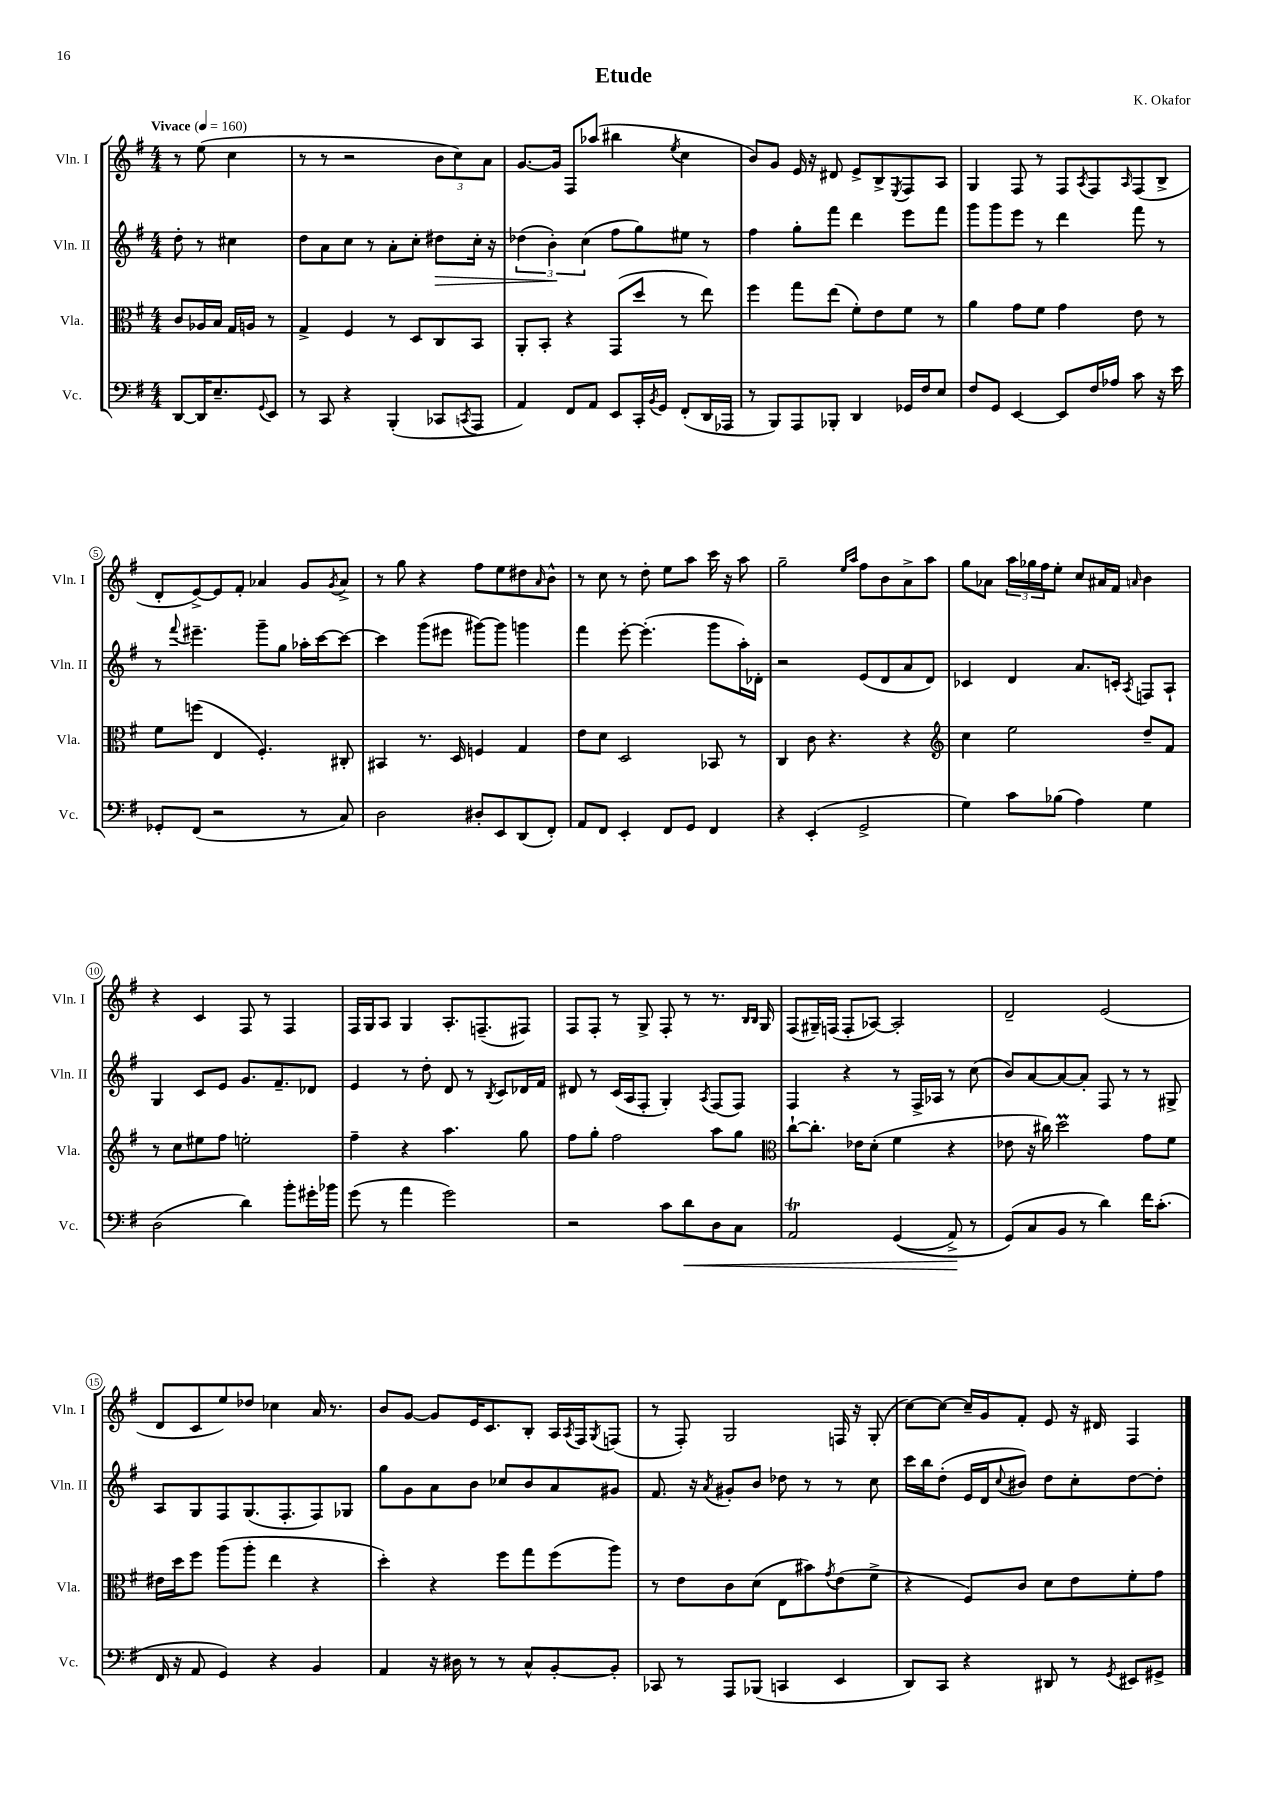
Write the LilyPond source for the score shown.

\header { title = "Etude" composer = "K. Okafor" }
<<
\new StaffGroup <<
\new Staff = "s0" \with { instrumentName = "Vln. I" shortInstrumentName = "Vln. I" } {
    \clef treble \key g \major \numericTimeSignature \time 4/4 \partial 2 \tempo "Vivace" 4 = 160
    r8 e''8( c''4 |
    r8 r8 r2 \tuplet 3/2 { b'8 c''8) a'8 } |
    g'8.~ g'16 fis8 aes''8( bis''4 \acciaccatura { e''8 } c''4 |
    b'8) g'8 e'16 r16 dis'8 e'8-> b8-> \acciaccatura { e8 } fis8 a8 |
    g4 fis8 r8 fis8 \acciaccatura { a8 } fis8 \grace { a16 } fis8( b8-> |
    d'8-. e'8~->) e'8 fis'8-. aes'4 g'8 \acciaccatura { g'8 } aes'8-> |
    r8 g''8 r4 fis''8 e''8 dis''8 \grace { a'16 } b'8-^ |
    r8 c''8 r8 d''8-. e''8 a''8 c'''16 r16 a''8 |
    g''2-- \grace { e''16 a''16 } fis''8 b'8 a'8-> a''8 |
    g''8 aes'8 \tuplet 3/2 { a''16 ges''16 fis''16 } e''8-. c''8 ais'16 fis'16 \grace { a'16 } b'4 |
    r4 c'4 fis8 r8 fis4 |
    fis16 g16 a8 g4 a8.-. f8.--( fis8) |
    fis8 fis8-. r8 g8-> fis8-. r8 r8. \grace { b16 b16 } g16 |
    fis8( gis16--) f16( f8-. aes8~) aes2-. |
    d'2-- e'2( |
    d'8 c'8 e''8) des''8 ces''4 a'16 r8. |
    b'8 g'8~ g'8 e'16 c'8. b8-. a16 \acciaccatura { a8 } fis16 \acciaccatura { g8 } f8( |
    r8 fis8-.) g2 f16 r16 g8-.( |
    c''8~) c''8~ c''16-- g'16 fis'8-. e'8 r16 dis'16 fis4 \bar "|." |
}
\new Staff = "s1" \with { instrumentName = "Vln. II" shortInstrumentName = "Vln. II" } {
    \clef treble \key g \major \numericTimeSignature \time 4/4 \partial 2
    d''8-. r8 cis''4 |
    d''8 a'8 c''8 r8 a'8-. c''8-. dis''8\> c''16-. r16 |
    \tuplet 3/2 { des''4( b'4-.\!) c''4( } fis''8 g''8) eis''8 r8 |
    fis''4 g''8-. fis'''8 d'''4 e'''8 fis'''8 |
    g'''8 g'''8 e'''8 r8 d'''4 fis'''8 r8 |
    r8 \appoggiatura { fis'''8 } eis'''4.-- g'''8-- g''8 aes''16-. c'''16~ c'''8~ |
    c'''4 g'''8( eis'''8 gis'''8~) gis'''8 g'''4 |
    fis'''4 e'''8~-. e'''4.-.( g'''8 a''16-.) des'16-. |
    r2 e'8( d'8 a'8 d'8) |
    ces'4 d'4 a'8. c'16-. \acciaccatura { a8 } f8 a8-! |
    g4 c'8 e'8 g'8. fis'8.-- des'8 |
    e'4 r8 d''8-. d'8 r8 \acciaccatura { b8 } c'8 des'16 fis'16 |
    dis'8 r8 c'16( a16 fis8-. g4-.) \acciaccatura { a8 } fis8( fis8) |
    fis4 r4 r8 fis16-> aes16 r8 c''8( |
    b'8) a'8~ a'8~ a'8-. fis8 r8 r8 gis8-> |
    a8 g8 fis8 g8.( fis8.-. fis8) ges8 |
    g''8 g'8 a'8 b'8 ces''8 b'8 a'8 gis'8 |
    fis'8. r16 \acciaccatura { a'8 } gis'8-. b'8 des''8 r8 r8 c''8 |
    c'''16 b''16 d''8-.( e'16 d'16 \appoggiatura { c''8 } bis'8) d''8 c''8-. d''8~ d''8-. \bar "|." |
}
\new Staff = "s2" \with { instrumentName = "Vla." shortInstrumentName = "Vla." } {
    \clef alto \key g \major \numericTimeSignature \time 4/4 \partial 2
    c'8 aes16 b16 g16 a16 r8 |
    g4-> fis4 r8 d8 c8 b,8 |
    a,8-. b,8-. r4 g,8( d''8 r8 e''8) |
    fis''4 g''8 e''8( fis'8-.) e'8 fis'8 r8 |
    a'4 g'8 fis'8 g'4 e'8 r8 |
    fis'8 f''8( e4 fis4.-.) cis8-. |
    bis,4 r8. d16 f4 g4 |
    e'8 d'8 d2 bes,8 r8 |
    c4 c'8 r4. r4 |
    \clef treble c''4 e''2 d''8-- fis'8 |
    r8 c''8 eis''8 fis''8 e''2-. |
    fis''4-- r4 a''4. g''8 |
    fis''8 g''8-. fis''2 a''8 g''8 |
    \clef alto c''8~-! c''8.-. ees'16 d'8-.( fis'4 r4 |
    ees'8 r16 cis''16) d''2\prall g'8 fis'8 |
    eis'16 d''16 fis''8 a''8( a''8-. e''4 r4 |
    d''4-.) r4 fis''8 g''8 fis''8( a''8) |
    r8 e'8 c'8 d'8( e8 bis'8) \acciaccatura { g'8 } e'8( fis'8-> |
    r4 fis8) c'8 d'8 e'8 fis'8-. g'8 \bar "|." |
}
\new Staff = "s3" \with { instrumentName = "Vc." shortInstrumentName = "Vc." } {
    \clef bass \key g \major \numericTimeSignature \time 4/4 \partial 2
    d,8~ d,16 e8.-- \appoggiatura { g,8 } e,8 |
    r8 c,8 r4 b,,4-.( ces,8 \acciaccatura { c,8 } a,,8 |
    a,4) fis,8 a,8 e,8 c,16-. \acciaccatura { b,8 } g,16 fis,8-.( d,16 aes,,16 |
    r8 b,,8) a,,8 bes,,8-. d,4 ges,16 fis16 e8 |
    fis8 g,8 e,4~ e,8 fis16 aes16 c'8 r16 e'16 |
    ges,8-. fis,8( r2 r8 c8) |
    d2 dis8-. e,8 d,8( fis,8-.) |
    a,8 fis,8 e,4-. fis,8 g,8 fis,4 |
    r4 e,4-.( g,2-> |
    g4) c'8 bes8( a4) g4 |
    d2( d'4) b'8-. gis'16-. bes'16 |
    g'8( r8 a'4 g'2) |
    r2 c'8 d'8\< d8 c8 |
    a,2\trill g,4(\( a,8->\!) r8 |
    g,8(\) c8 b,8 r8 d'4) fis'16 c'8.-.( |
    fis,16 r16 a,8 g,4) r4 b,4 |
    a,4 r16 dis16 r8 r8 c8-^ b,8~-. b,8-. |
    ces,8 r8 a,,8 bes,,8( c,4 e,4 |
    d,8) c,8 r4 dis,8 r8 \acciaccatura { g,8 } eis,8 gis,8-> \bar "|." |
}
>>
>>
\layout { \context { \Score \override BarNumber.stencil = #(make-stencil-circler 0.1 0.3 ly:text-interface::print) } }
